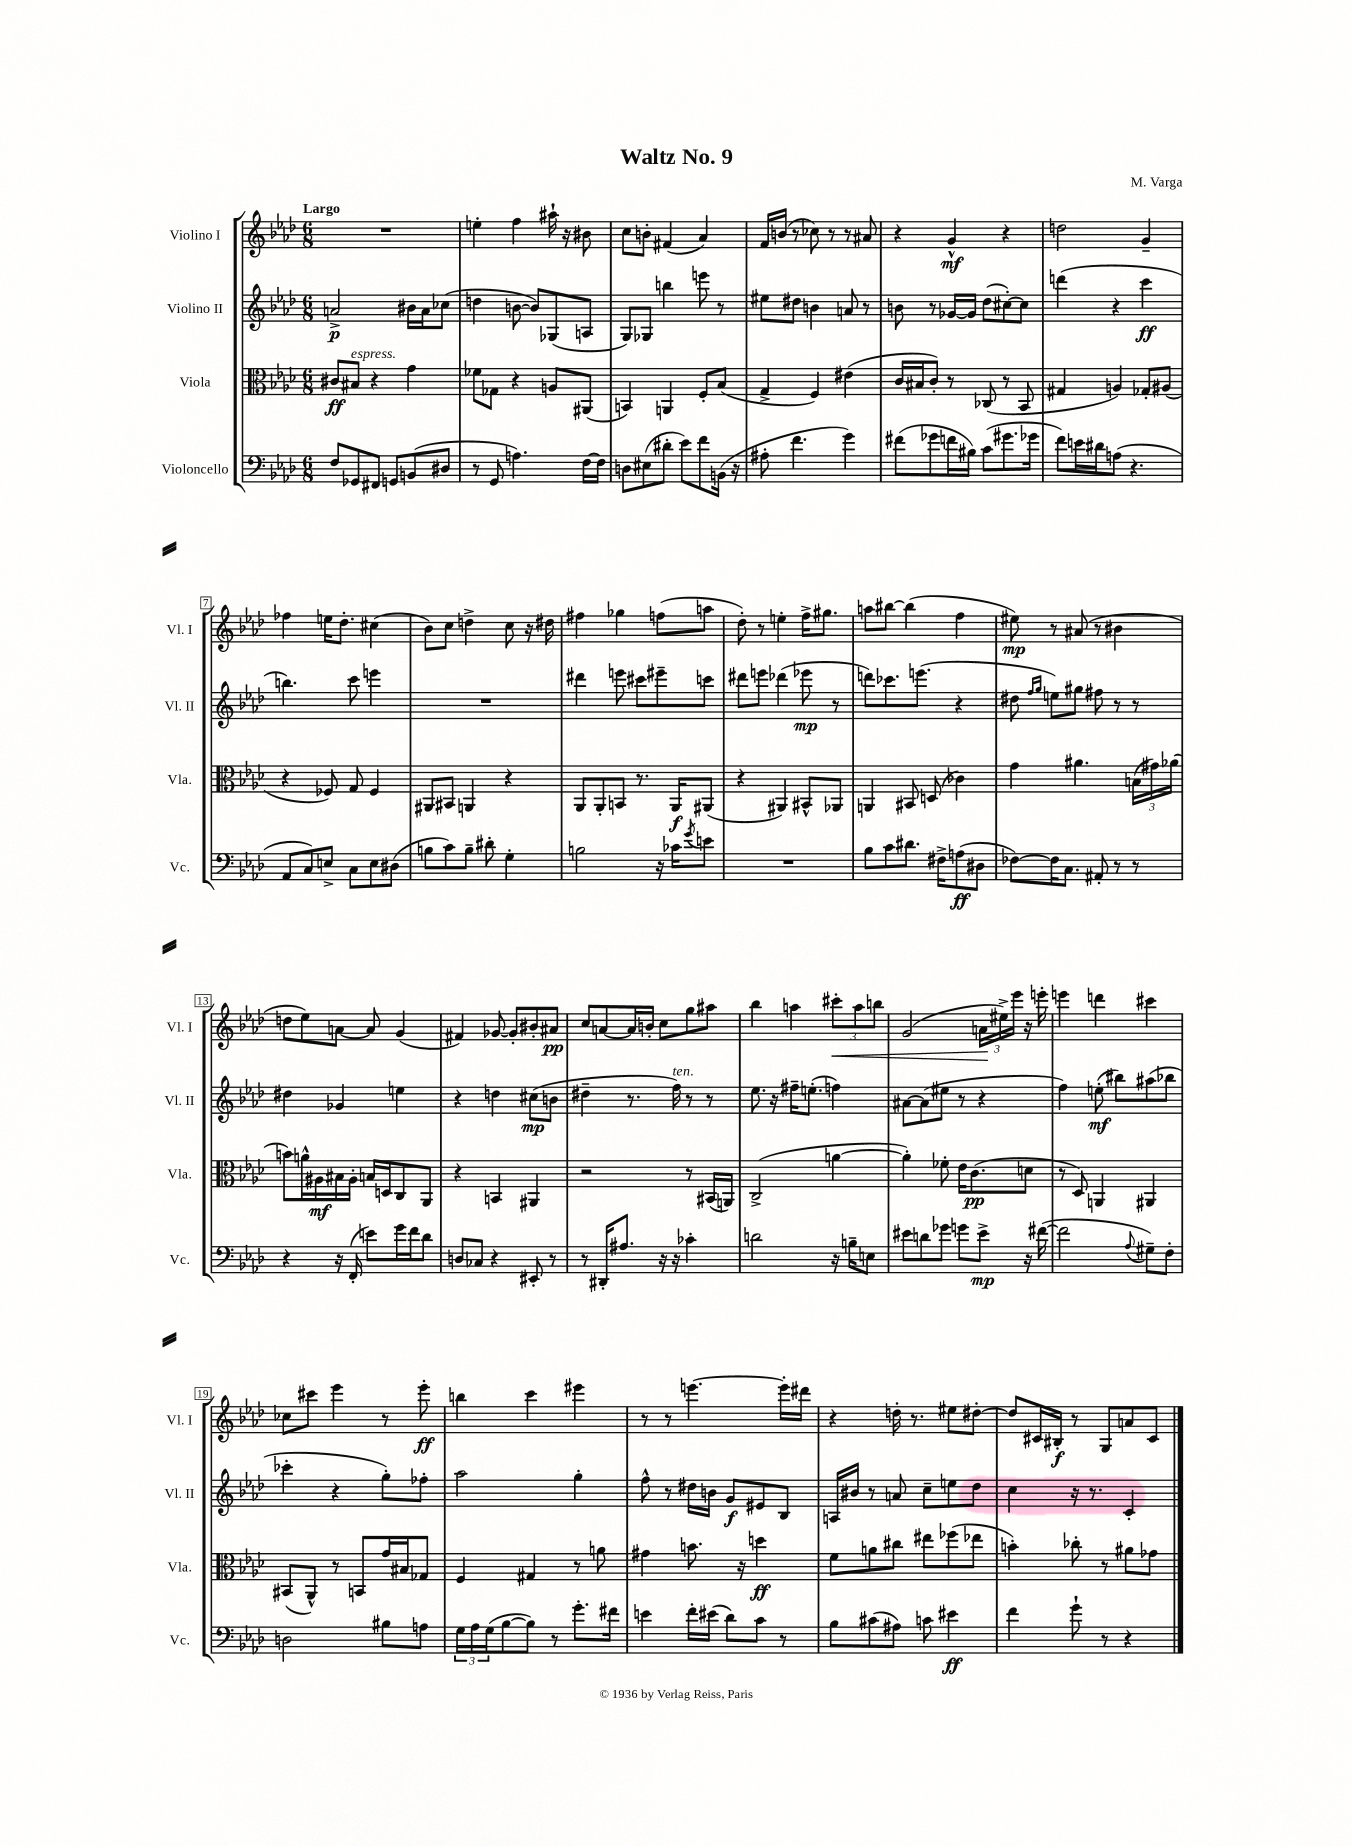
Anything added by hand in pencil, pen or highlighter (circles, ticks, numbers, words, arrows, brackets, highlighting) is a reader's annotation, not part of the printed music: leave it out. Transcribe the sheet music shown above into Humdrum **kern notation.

**kern	**dynam	**kern	**dynam	**kern	**dynam	**kern	**dynam
*part4	*part4	*part3	*part3	*part2	*part2	*part1	*part1
*staff4	*staff4	*staff3	*staff3	*staff2	*staff2	*staff1	*staff1
*I"Violoncello	*	*I"Viola	*	*I"Violino II	*	*I"Violino I	*
*I'Vc.	*	*I'Vla.	*	*I'Vl. II	*	*I'Vl. I	*
*clefF4	*	*clefC3	*	*clefG2	*	*clefG2	*
*k[b-e-a-d-]	*	*k[b-e-a-d-]	*	*k[b-e-a-d-]	*	*k[b-e-a-d-]	*
*M6/8	*	*M6/8	*	*M6/8	*	*M6/8	*
=1	=1	=1	=1	=1	=1	=1	=1
!	!	!	!	!	!	!LO:TX:a:B:t=Largo	!
8F/L	.	8c#X/L	ff	2an^/	p	2.r	.
!	!	!LO:TX:a:i:t=espress.	!	!	!	!	!
8GG-X/	.	8B#X/J	.	.	.	.	.
8FF#X/J	.	4r	.	.	.	.	.
8GGn/L	.	.	.	.	.	.	.
(8BBn/	.	4g\	.	16b#X\LL	.	.	.
.	.	.	.	16a\J	.	.	.
8D#X/J	.	.	.	(8cc-X\J	.	.	.
=2	=2	=2	=2	=2	=2	=2	=2
8r	.	8f-X\L	.	4ddn\	.	4een'\	.
8GG/	.	8G-X\J	.	.	.	.	.
4.An\)	.	4r	.	[8bn\	.	4ff\	.
.	.	.	.	8b/L])	.	.	.
.	.	8An/L	.	(8G-X/	.	16aa#X`\	.
.	.	.	.	.	.	16r	.
[16F\LL	.	(8AA#X/J	.	8An/J	.	8b#X\	.
16F\JJ]	.	.	.	.	.	.	.
=3	=3	=3	=3	=3	=3	=3	=3
8Dn\L	.	4BBn/)	.	8G/L)	.	8cc\L	.
(8E#X\	.	.	.	8G-X/J	.	8bn'\J	.
8d#X'\J	.	4AAn/	.	4bbn\	.	(4f#X/	.
8e-\L)	.	.	.	.	.	.	.
8f\	.	8F'/L	.	8eeen\	.	4a-/)	.
(16BBn\Jk	.	(8B-/J	.	8r	.	.	.
16r	.	.	.	.	.	.	.
=4	=4	=4	=4	=4	=4	=4	=4
8A#X'\	.	4G^/	.	8ee#X\L	.	16f/LL	.
.	.	.	.	.	.	(16bn/JJ	.
4.f\	.	.	.	8dd#X\J	.	8r	.
.	.	4F/)	.	4bn\	.	8cc-X\)	.
.	.	.	.	.	.	8r	.
4g\)	.	(4e#X\	.	8an/	.	8r	.
.	.	.	.	8r	.	8a#X/	.
=5	=5	=5	=5	=5	=5	=5	=5
(8f#X\L	.	16c/LL	.	8bn\	.	4r	.
.	.	16B#X/J	.	.	.	.	.
8g-X\	.	8c'/J)	.	8r	.	.	.
16fn\L	.	8r	.	[16g-X/LL	.	4g^^/	mf
16B#X\JJ)	.	.	.	16g-/JJ]	.	.	.
(8c\L	.	(8C-X/	.	(8dd-\L	.	.	.
8.g#X\	.	8r	.	[8cc#X'\)	.	4r	.
.	.	8BB-/	.	8cc#\J]	.	.	.
16g-X\Jk	.	.	.	.	.	.	.
=6	=6	=6	=6	=6	=6	=6	=6
8f\L)	.	4G#X/	.	(4dddn\	.	2ddn\	.
16en\L	.	.	.	.	.	.	.
16d#X\J	.	.	.	.	.	.	.
(8An\J	.	4An/)	.	4r	.	.	.
4.r	.	.	.	.	.	.	.
.	.	8G-X'/L	.	4ccc\	ff	4g~/	.
.	.	(8A#X/J	.	.	.	.	.
!!LO:LB:g=z
=7	=7	=7	=7	=7	=7	=7	=7
8AA-/L	.	4r	.	4.bbn\)	.	4ff-X\	.
8C/)	.	.	.	.	.	.	.
8En^/J	.	8F-X/)	.	.	.	16een\KL	.
.	.	.	.	.	.	8.dd-'\J	.
8C\L	.	8G/	.	8ccc\	.	.	.
8E\	.	4F-/	.	4eeen\	.	(4cc#X\	.
(8D#X\J	.	.	.	.	.	.	.
=8	=8	=8	=8	=8	=8	=8	=8
8Bn\L	.	8AA#X/L	.	2.r	.	8b-\L)	.
8c\)	.	8BB#X/J	.	.	.	8cc\J	.
8B~\J	.	4AAn/	.	.	.	4ddn^\	.
8d#X'\	.	.	.	.	.	.	.
4G'\	.	4r	.	.	.	8cc\	.
.	.	.	.	.	.	16r	.
.	.	.	.	.	.	16dd#X\	.
=9	=9	=9	=9	=9	=9	=9	=9
2Bn\	.	8AA-/L	.	4ddd#X\	.	4ff#X\	.
.	.	8AA-'/	.	.	.	.	.
.	.	8BBn/J	.	8eeen\	.	4gg-X\	.
.	.	8.r	.	8ccc#X\L	.	.	.
16r	.	.	.	8eee#X~\	.	(8ffn\L	.
16c-X\KL	.	16AA-/KL	f	.	.	.	.
8qg/	.	.	.	.	.	.	.
8en\J	.	(8AA#X/J	.	8cccn\J	.	8aan\J	.
=10	=10	=10	=10	=10	=10	=10	=10
2.r	.	4r	.	8ddd#X\L	.	8dd-'\)	.
.	.	.	.	8eeen\J	.	8r	.
.	.	4AA#X/)	.	(4ddd-X\	.	4een'\	.
.	.	8BB#X^^/L	.	8eee-X\	mp	16ff^\KL	.
.	.	.	.	.	.	8.gg#X\J	.
.	.	8AA-X/J	.	8r	.	.	.
=11	=11	=11	=11	=11	=11	=11	=11
8B-\L	.	4AAn/	.	8dddn\L)	.	8aan\L	.
8c\	.	.	.	8.ccc-X\	.	[8bb#X\J	.
8.d#X\J	.	8BB#X/	.	.	.	(4bb#\]	.
.	.	.	.	(8.eeen\J	.	.	.
.	.	(8Dn/	.	.	.	.	.
16F#X^\KL	.	.	.	.	.	.	.
(8An\	ff	4c-X\)	.	4r	.	4ff\	.
8D#X\J	.	.	.	.	.	.	.
=12	=12	=12	=12	=12	=12	=12	=12
[8F-X\L)	.	4g\	.	8dd#X\	.	8ee#X\)	mp
.	.	.	.	16qqff/LL	.	.	.
.	.	.	.	16qqgg/JJ	.	.	.
16F-\K]	.	.	.	8een\L)	.	8r	.
8.C\J	.	.	.	.	.	.	.
.	.	4.a#X\	.	8gg#X\J	.	(8a#X/	.
8AA#X'/	.	.	.	8ff#X\	.	8r	.
8r	.	.	.	8r	.	4b#X\	.
8r	.	(24Bn\LL	.	8r	.	.	.
.	.	24g#X\)	.	.	.	.	.
.	.	(24a-X\JJ	.	.	.	.	.
!!LO:LB:g=z
=13	=13	=13	=13	=13	=13	=13	=13
4r	.	8bn\L)	.	4dd#X\	.	8ddn\L	.
.	.	16an^^\L	.	.	.	8ee-\)	.
.	.	16A#X\	mf	.	.	.	.
16r	.	16B#X\	.	4g-X/	.	[8an\J	.
(16FF'/	.	16A#'\JJ	.	.	.	.	.
8en\L)	.	16Bn/LL	.	.	.	8a/]	.
.	.	16Dn/J	.	.	.	.	.
16g\L	.	8C/	.	4een\	.	(4g/	.
16f\J	.	.	.	.	.	.	.
8d-\J	.	8AA-/J	.	.	.	.	.
=14	=14	=14	=14	=14	=14	=14	=14
8Dn/L	.	4r	.	4r	.	4f#X/)	.
8C-X/J	.	.	.	.	.	.	.
4r	.	4BBn/	.	4ddn\	.	[8g-X/	.
.	.	.	.	.	.	8g-'/L]	.
8EE#X'/	.	4AA#X/	.	(8cc#X\L	mp	8b#X'/	.
8r	.	.	.	8bn\J	.	8a#X/J	pp
=15	=15	=15	=15	=15	=15	=15	=15
8r	.	2r	.	4dd#X~\	.	8cc/L	.
16DD#X'/KL	.	.	.	.	.	[8an/	.
8.A#X/J	.	.	.	.	.	.	.
.	.	.	.	8.r	.	16a/L]	.
.	.	.	.	.	.	16bn'/JJ	.
16r	.	.	.	.	.	8cc\L	.
!	!	!	!	!LO:TX:a:i:t=ten.	!	!	!
16r	.	.	.	16ff\)	.	.	.
4c-X'\	.	8r	.	8r	.	8gg\	.
.	.	(16BB#X/LL	.	8r	.	8aa#X\J	.
.	.	16AAn/JJ)	.	.	.	.	.
=16	=16	=16	=16	=16	=16	=16	=16
2dn\	.	(2C^/	.	8.ee-\	.	4bb-\	.
.	.	.	.	16r	.	.	.
.	.	.	.	16ff#X~\KL	.	4aan\	.
.	.	.	.	(8.een'\J	.	.	.
!	!	!	!	!	!	!	!LO:HP:b
16r	.	[4an\	.	4ffn\)	.	12ccc#X'\L	<
16Bn~\KL	.	.	.	.	.	.	.
.	.	.	.	.	.	12aa\	.
8En\J	.	.	.	.	.	.	.
.	.	.	.	.	.	12bbn\J	.
=17	=17	=17	=17	=17	=17	=17	=17
8e#X\L	.	4a'\])	.	[8a#X\L	.	(2g/	.
8dn\	.	.	.	(8a#\]	.	.	.
8g-X\J	.	8f-X'\	.	8ee#X\J	.	.	.
8gn\L	.	16e-\KL	.	8r	.	.	.
.	.	(8.c\	pp	.	.	.	.
8e#^\J	mp	.	.	4r	.	24an\LL	.
.	.	.	.	.	.	24ee#X^\)	[
.	.	.	.	.	.	24eee-\JJ	.
16r	.	8dn\J	.	.	.	16r	.
([16f#X\	.	.	.	.	.	16eeen'\	.
=18	=18	=18	=18	=18	=18	=18	=18
2f#\]	.	8r	.	4ff\)	.	4eeen\	.
.	.	8D-/)	.	.	.	.	.
.	.	4AAn/	.	(8een'\	mf	4dddn\	.
.	.	.	.	8bb#X\L)	.	.	.
8qqA-/	.	.	.	.	.	.	.
8G#X~\L)	.	4AA#X/	.	(8aa#X\	.	4ccc#X\	.
8F'\J	.	.	.	8bb-X\J	.	.	.
!!LO:LB:g=z
=19	=19	=19	=19	=19	=19	=19	=19
2Dn\	.	(8BB#X/L	.	4ccc-X'\	.	8cc-X\L	.
.	.	8AA-^^/J)	.	.	.	8ccc#X\J	.
.	.	8r	.	4r	.	4eee-\	.
.	.	8BBn/L	.	.	.	.	.
8B#X\L	.	16g/L	.	8gg'\L)	.	8r	.
.	.	16B#X/J	.	.	.	.	.
8An\J	.	8G-X/J	.	8ff-X'\J	.	8eee-'\	ff
=20	=20	=20	=20	=20	=20	=20	=20
24G\LL	.	4F/	.	2aa-\	.	4bbn\	.
24A-\	.	.	.	.	.	.	.
(24G\J	.	.	.	.	.	.	.
[8B-\	.	.	.	.	.	.	.
8B-\J])	.	4G#X/	.	.	.	4ccc\	.
8r	.	.	.	.	.	.	.
8.g'\L	.	8r	.	4gg'\	.	4eee#X\	.
.	.	8an\	.	.	.	.	.
16f#X\Jk	.	.	.	.	.	.	.
=21	=21	=21	=21	=21	=21	=21	=21
4en\	.	4g#X\	.	8ff^^\	.	8r	.
.	.	.	.	8r	.	8r	.
16f'\LL	.	8.bn\	.	16dd#X\LL	.	[4.eeen\	.
(16e#X\JJ	.	.	.	16bn\JJ	.	.	.
8d-\L)	.	.	.	8g/L	f	.	.
.	.	16r	.	.	.	.	.
8c\J	.	4ddn\	ff	8e#X/	.	.	.
8r	.	.	.	8B-/J	.	16eee'\LL]	.
.	.	.	.	.	.	16ddd#X\JJ	.
=22	=22	=22	=22	=22	=22	=22	=22
8B-\L	.	8f\L	.	16An/LL	.	4r	.
.	.	.	.	16b#X/JJ	.	.	.
(8c#X\	.	8an\	.	8r	.	.	.
8A#X\J)	.	8cc#X\J	.	8an/	.	16ddn'\	.
.	.	.	.	.	.	8.r	.
8cn\	.	8ee#X\L	.	8cc~\L	.	.	.
4e#X\	ff	(8ff-X\	.	8een\	.	8ee#X\L	.
.	.	8ee-X\J	.	8dd-\J	.	[8dd#X'\J	.
=23	=23	=23	=23	=23	=23	=23	=23
4f\	.	4bn'\)	.	4cc\	.	8dd#/L]	.
.	.	.	.	.	.	16c#X/L	.
.	.	.	.	.	.	16B#X'/JJ	f
8g`\	.	8cc-X'\	.	16r	.	8r	.
.	.	.	.	8.r	.	.	.
8r	.	8r	.	.	.	8G/L	.
4r	.	8a#X\L	.	4c'/	.	8an/	.
.	.	8g-X\J	.	.	.	8c#/J	.
==	==	==	==	==	==	==	==
*-	*-	*-	*-	*-	*-	*-	*-
